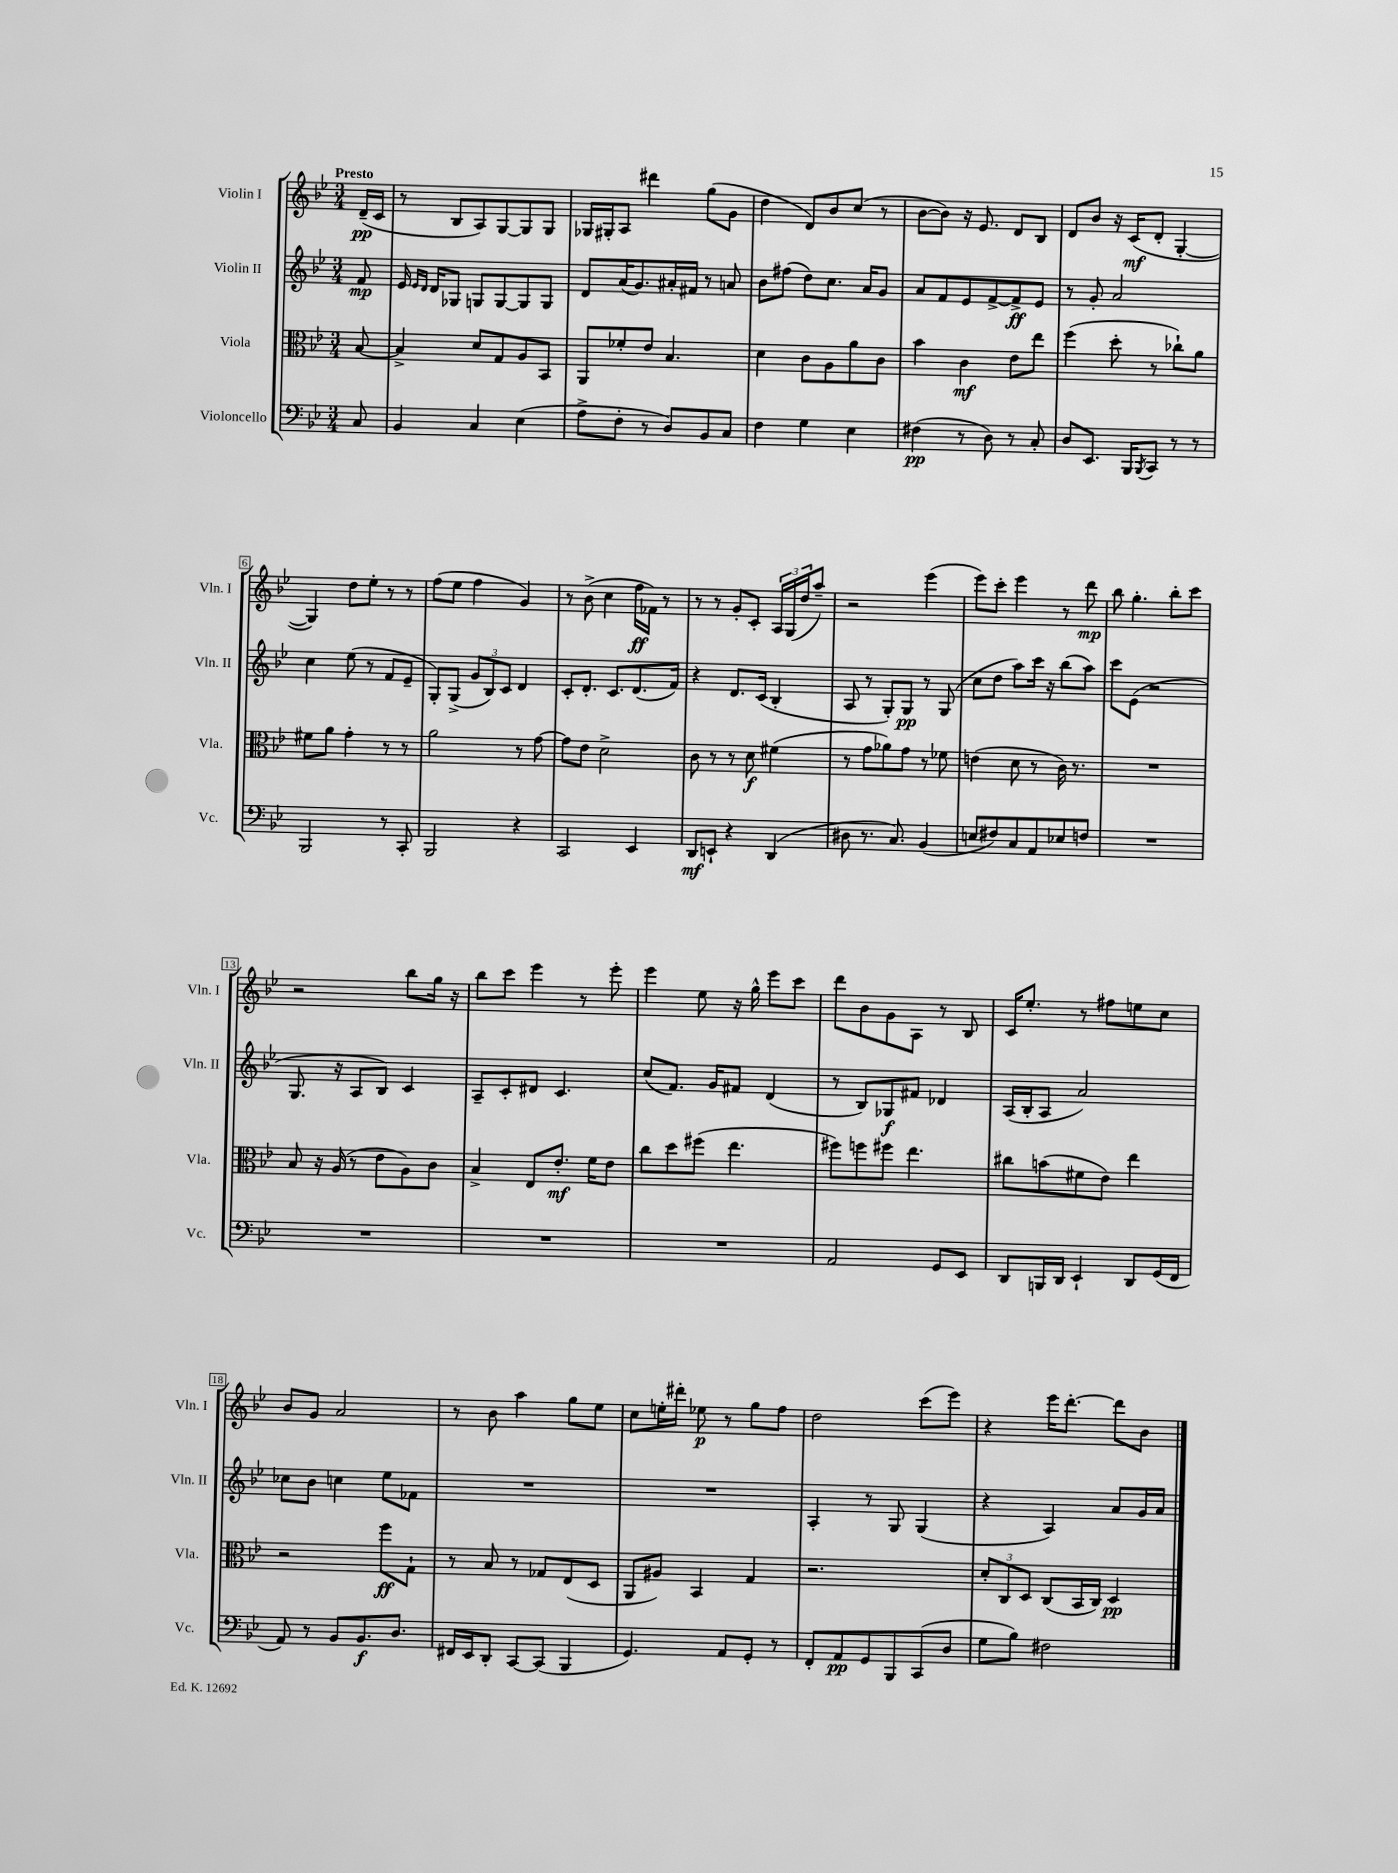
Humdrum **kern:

**kern	**kern	**kern	**kern
*staff4	*staff3	*staff2	*staff1
*clefF4	*clefC3	*clefG2	*clefG2
*k[b-e-]	*k[b-e-]	*k[b-e-]	*k[b-e-]
*M3/4	*M3/4	*M3/4	*M3/4
8C	[8B-	8f	(16d~
.	.	.	16c
=	=	=	=
4BB-	4B-^]	16e-	8r
.	.	16qqe-	.
.	.	16qqd	.
.	.	16d	.
.	.	8G-	8B-
4C	8d	8G	8A)
.	8G	[8G	[8G
(4E-	8A	8G]	8G]
.	8BB-	8G	8G
=	=	=	=
8A^	8AA	8d	16G-
.	.	.	16G#'
8F'	8f-'	(16a	8A
.	.	8.g)	.
8r	8e-	.	4ddd#
8D)	4.B-	16a#'	.
.	.	16f#	.
8BB-	.	8r	(8gg
8C	.	8a	8g
=	=	=	=
4F	4d	8b-	4dd
.	.	(8ff#	.
4G	8c	8dd)	8d)
.	8A	8.cc	8b-
4E-	8a	.	(8cc
.	.	16a	.
.	8c	8g	8r
=	=	=	=
(4F#	4b-	8a	[8b-
.	.	8f	8b-])
8r	4c	8e-	16r
.	.	.	8.e-
8D)	.	[8f^	.
8r	8e-	8f^]	8d
8C'	8ee-	8e-	8B-
=	=	=	=
8D	(4ff	8r	8d
8.EE-	.	8g'	8b-
.	8dd'	2a	16r
16BBB-	.	.	(16c
8qBBB-	.	.	.
8CC	8r	.	8d'
8r	8cc-`)	.	[4G'
8r	8a	.	.
=	=	=	=
2BBB-	8f#	4cc	4G])
.	8a	.	.
.	4g'	(8ee-	8dd
.	.	8r	8ee-'
8r	8r	8f	8r
8CC'	8r	8e-~	8r
=	=	=	=
2BBB-	2a	8G')	(8ff
.	.	(8G^	8ee-
.	.	12g	4ff
.	.	12B-)	.
.	.	12c	.
4r	8r	4d	4g)
.	[8g	.	.
=	=	=	=
2CC	8g]	8c'	8r
.	8e-	8.d'	(8b-^
.	2d^	.	4cc
.	.	8.c	.
4EE-	.	(8.d	16ff
.	.	.	16f-)
.	.	.	8r
.	.	16f)	.
=	=	=	=
8DD	8c	4r	8r
8EE`	8r	.	8r
4r	8r	8.d	8g'
.	8d	.	8c'
.	.	(16c	.
(4DD	(4f#	4B-'	24A
.	.	.	(24G
.	.	.	24dd
.	.	.	8aa~)
=	=	=	=
8D#	8r	8A	2r
8.r	8g	8r	.
.	8a-)	8G')	.
8.C)	.	.	.
.	8g	8G	.
(4BB-	8r	8r	(4eee-
.	8f-	(8G	.
=	=	=	=
8E	(4e	8cc	8eee-)
8F#)	.	8dd	8ccc'
8C	8d	8aa)	4eee-
8AA	8r	16ccc	.
.	.	16r	.
8E-	16c)	(8bb-	8r
.	8.r	.	.
8F	.	8aa)	8ddd
=	=	=	=
2.r	2.r	8ccc	8bb-
.	.	(8e-	4.gg'
.	.	2r	.
.	.	.	8bb-'
.	.	.	8ccc
=	=	=	=
2.r	8B-	8.G	2r
.	16r	.	.
.	(16A	16r	.
.	8r	8A	.
.	8e-	8B-)	.
.	8A)	4c	8bb-
.	8c	.	16gg
.	.	.	16r
=	=	=	=
2.r	4B-^	8A~	8bb-
.	.	8c'	8ccc
.	8E-	8d#	4eee-
.	8.e-'	4.c	.
.	.	.	8r
.	16f	.	.
.	8e-	.	8eee-'
=	=	=	=
2.r	8cc	(8cc	4eee-
.	8dd	8.f)	.
.	(8ff#	.	8ee-
.	.	16g	.
.	4.ee-	8f#	16r
.	.	.	16gg^^
.	.	(4d	8eee-
.	.	.	8ccc
=	=	=	=
2AA	8ff#)	8r	8ddd
.	8ff	8B-)	8b-
.	8ff#	8G-	8g
.	4.ee-	8f#	8A
8GG	.	4d-	8r
8EE-	.	.	8B-
=	=	=	=
8DD	8cc#	(16A	16c
.	.	16B-'	8.ee-'
16BBB	(8b	8A	.
16DD	.	.	.
4EE-`	8f#	2a)	8r
.	8e-)	.	8ff#
8DD	4ee-	.	8ee
(16GG	.	.	8cc
16FF	.	.	.
=	=	=	=
8AA)	2r	8cc-	8b-
8r	.	8b-	8g
8BB-	.	4cc	2a
8.BB-	.	.	.
.	8ff	8ee-	.
8.D	.	.	.
.	8G`	8f-	.
=	=	=	=
16FF#	8r	2.r	8r
16EE-	.	.	.
8DD'	8B-	.	8b-
[8CC	8r	.	4aa
(8CC]	8G-	.	.
4BBB-	(8E-	.	8gg
.	8D	.	8ee-
=	=	=	=
4.GG)	8AA	2.r	8cc
.	8A#)	.	16ee'
.	.	.	16ddd#'
.	4BB-	.	8ee-
8AA	.	.	8r
8GG'	4G	.	8gg
8r	.	.	8ff
=	=	=	=
8FF'	2.r	4A'	2dd
8AA	.	.	.
8GG	.	8r	.
8BBB-	.	8G	.
(8CC	.	(4G	(8ccc
8D	.	.	8eee-)
=	=	=	=
8G	12d'	4r	4r
.	12C	.	.
8B-)	.	.	.
.	12D	.	.
2F#	(8C	4A)	16eee-
.	.	.	[8.ddd'
.	16BB-	.	.
.	16C)	.	.
.	4D	8a	8ddd]
.	.	16g	8b-
.	.	16a	.
==	==	==	==
*-	*-	*-	*-
